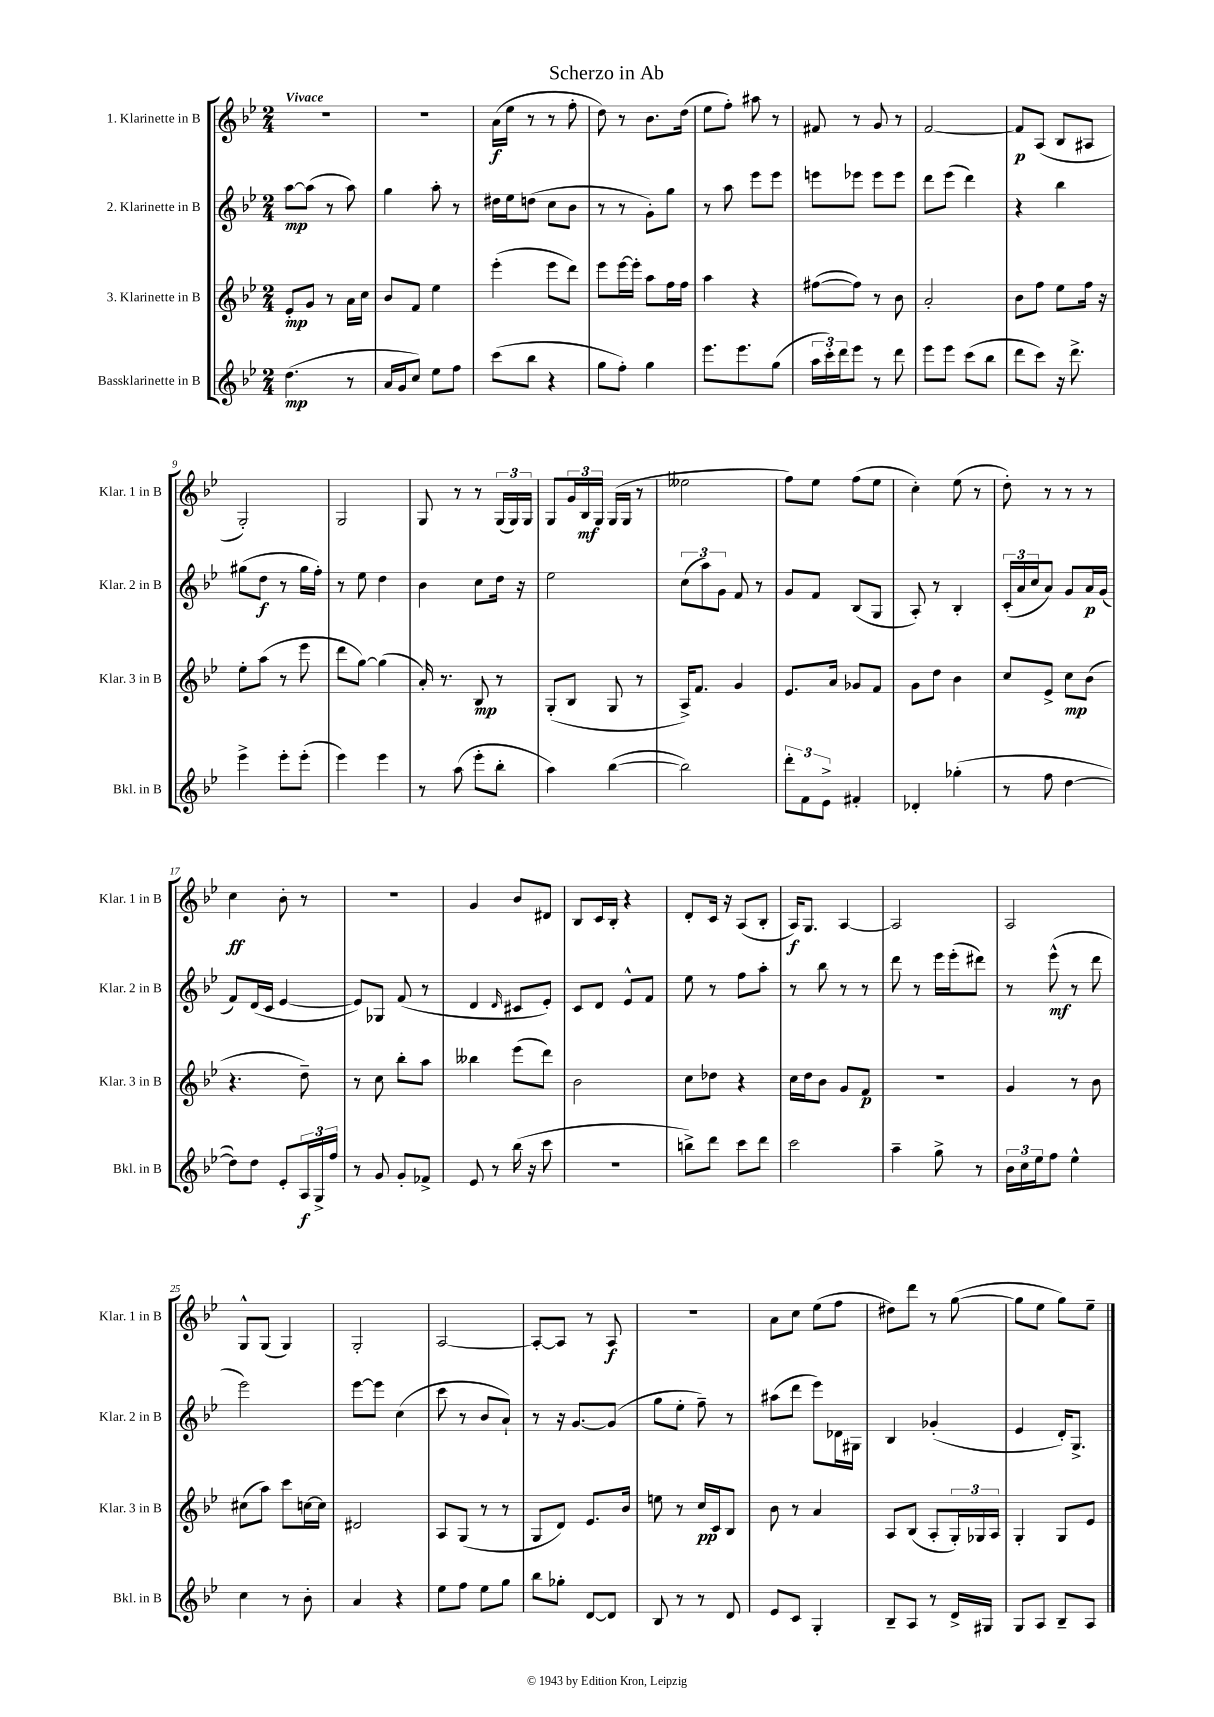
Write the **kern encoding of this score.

**kern	**kern	**kern	**kern
*staff4	*staff3	*staff2	*staff1
*clefG2	*clefG2	*clefG2	*clefG2
*k[b-e-]	*k[b-e-]	*k[b-e-]	*k[b-e-]
*M2/4	*M2/4	*M2/4	*M2/4
(4.dd	8e-'	[8aa	2r
.	8g	(8aa]	.
.	8r	8r	.
8r	16a	8aa)	.
.	16cc	.	.
=	=	=	=
16a	8b-	4gg	2r
16g	.	.	.
8cc)	8f	.	.
8ee-	4ee-	8aa'	.
8ff	.	8r	.
=	=	=	=
(8ccc	(4eee-'	16dd#	(16a
.	.	16ee-	16ee-
8bb-	.	(8dd	8r
4r	8eee-	8cc	8r
.	8ddd)	8b-	8ff'
=	=	=	=
8gg	8eee-	8r	8dd)
8ff')	[16eee-	8r	8r
.	16eee-']	.	.
4gg	8aa	8g')	8.b-
.	16ff	8gg	.
.	16ff	.	(16dd
=	=	=	=
8.eee-	4aa	8r	8ee-
.	.	8aa	8ff')
8.eee-	.	.	.
.	4r	8eee-	8aa#
(8gg	.	8eee-	8r
=	=	=	=
24aa	([8ff#	8eee	8f#
24ccc')	.	.	.
24ddd	.	.	.
8eee-	8ff#])	8eee-	8r
8r	8r	8eee-	8g
8ddd	8b-	8eee-	8r
=	=	=	=
8eee-	2a'	8ddd	[2f
8eee-	.	(8eee-	.
(8ccc	.	4ddd)	.
8bb-	.	.	.
=	=	=	=
8ddd	8b-	4r	8f]
8ccc)	8ff	.	(8A
16r	8ee-	4bb-	8B-
8.ddd^	.	.	.
.	16ff	.	8A#
.	16r	.	.
=	=	=	=
4eee-^	8ee-'	(8gg#	2G')
.	(8aa	8dd	.
8eee-'	8r	8r	.
(8eee-'	8eee-	16gg#	.
.	.	16ff')	.
=	=	=	=
4eee-)	8ddd	8r	2G
.	[8gg)	8ee-	.
4eee-	(4gg]	4dd	.
=	=	=	=
8r	16a')	4b-	8G
.	8.r	.	.
(8aa	.	.	8r
8eee-'	8B-	8cc	8r
8bb-'	8r	16dd	(24G
.	.	.	24G)
.	.	16r	.
.	.	.	24G
=	=	=	=
4aa)	(8G'	2ee-	8G
.	8B-	.	24g
.	.	.	24B-
.	.	.	24G
([4bb-	8G	.	(16G
.	.	.	16G
.	8r	.	8r
=	=	=	=
2bb-])	16A^)	(12cc	2ee--
.	8.f	.	.
.	.	12aa)	.
.	.	12g	.
.	4g	8f	.
.	.	8r	.
=	=	=	=
12ddd'	8.e-	8g	8ff)
12f	.	.	.
.	.	8f	8ee-
12e-^	.	.	.
.	16a	.	.
4f#'	8g-	(8B-	(8ff
.	8f	8G	8ee-
=	=	=	=
4d-'	8g	8A')	4cc')
.	8dd	8r	.
(4gg-'	4b-	4B-'	(8ee-
.	.	.	8r
=	=	=	=
8r	8cc	(24c'	8dd')
.	.	24a	.
.	.	24cc	.
8ff	8e-^	8a)	8r
[4dd	8cc	8g	8r
.	(8b-	16a	8r
.	.	(16g	.
=	=	=	=
8dd])	4.r	8f)	4cc
8dd	.	(16d	.
.	.	16c	.
8e-'	.	[4e-	8b-'
24A	8dd~)	.	8r
24G^	.	.	.
24ff	.	.	.
=	=	=	=
8r	8r	8e-])	2r
8g	8cc	8G-	.
8g'	8bb-'	(8f	.
8f-^	8aa	8r	.
=	=	=	=
8e-	4bb--	4d	4g
8r	.	.	.
.	.	16qqd	.
(16bb-	(8eee-	8c#	8b-
16r	.	.	.
8ccc	8ddd)	8e-')	8d#
=	=	=	=
2r	2b-	8c	8B-
.	.	8d	16c
.	.	.	16B-'
.	.	8e-^^	4r
.	.	8f	.
=	=	=	=
8bb^)	8cc	8ee-	8d'
8ddd	8dd-	8r	16c
.	.	.	16r
8ccc	4r	8ff	(8A
8ddd	.	8aa'	8B-'
=	=	=	=
2ccc	16cc	8r	16A)
.	16dd	.	8.G
.	8b-	8bb-	.
.	8g	8r	[4A
.	8f	8r	.
=	=	=	=
4aa~	2r	8ddd	2A]
.	.	8r	.
8gg^	.	16eee-	.
.	.	(16eee-'	.
8r	.	8ddd#)	.
=	=	=	=
24b-	4g	8r	2A
24cc	.	.	.
24ee-	.	.	.
8ff	.	(8eee-^^	.
4ee-^^	8r	8r	.
.	8b-	8ddd	.
=	=	=	=
4cc	(8cc#	2eee-)	8G^^
.	8aa)	.	(8G
8r	8ccc	.	4G)
8b-'	[16cc	.	.
.	16cc]	.	.
=	=	=	=
4a	2d#	[8eee-	2G'
.	.	8eee-]	.
4r	.	(4cc	.
=	=	=	=
8ee-	8A	8ccc	[2A
8ff	(8G	8r	.
8ee-	8r	8b-	.
8gg	8r	8a`)	.
=	=	=	=
8bb-	8G	8r	8A'_
8gg-'	8d)	16r	8A]
.	.	[8.g	.
[8d	8.e-	.	8r
8d]	.	(8g]	8A
.	16b-	.	.
=	=	=	=
8B-	8ee	8gg	2r
8r	8r	8ee-'	.
8r	16cc	8ff~)	.
.	16c	.	.
8d	8B-	8r	.
=	=	=	=
8e-	8b-	(8aa#	8a
8c	8r	8ddd	8cc
4G'	4a	8eee-)	(8ee-
.	.	16d-	8ff
.	.	16G#	.
=	=	=	=
8B-~	8A	4B-	8dd#)
8A	(8B-	.	8ddd
8r	8A'	(4g-'	8r
16d^	24G')	.	([8gg
.	24G-	.	.
16G#	.	.	.
.	24A	.	.
=	=	=	=
8G	4G'	4e-	8gg]
8A	.	.	8ee-
8B-~	8G	16d')	8gg)
.	.	8.G^	.
8A	8e-	.	8ee-~
==	==	==	==
*-	*-	*-	*-
